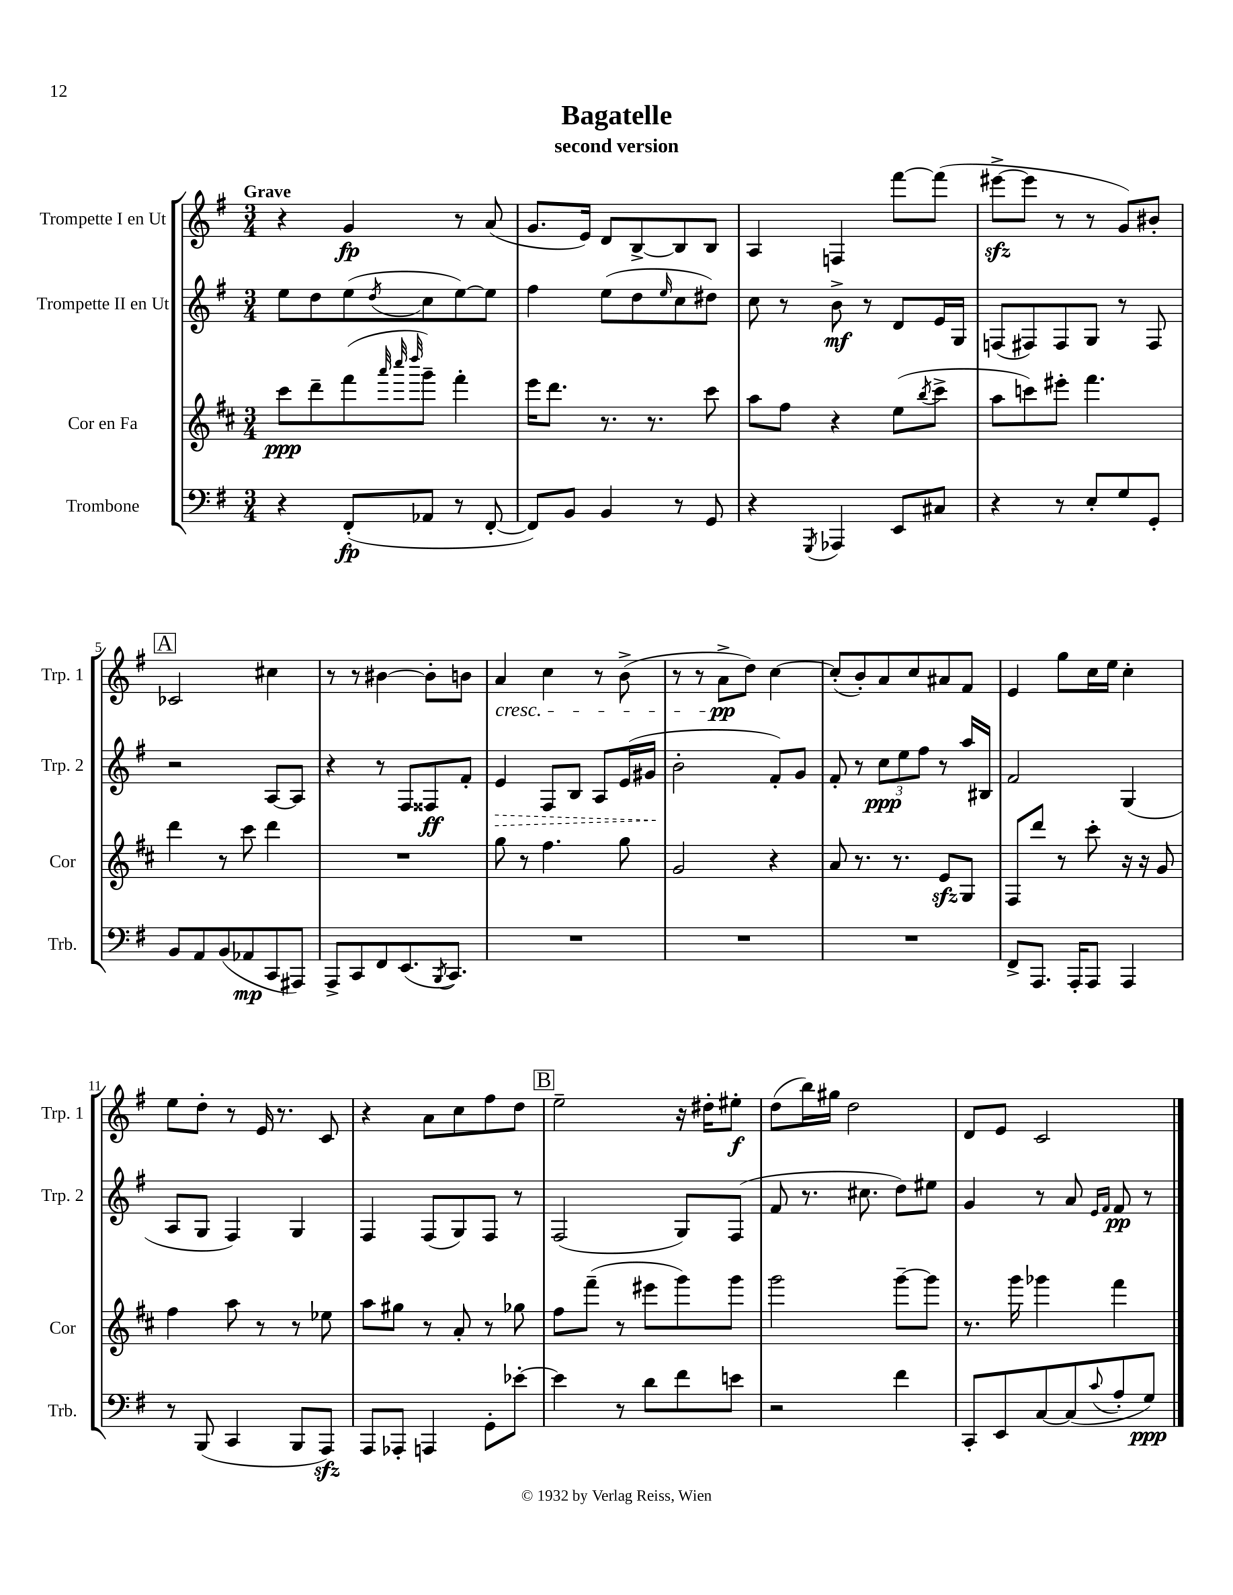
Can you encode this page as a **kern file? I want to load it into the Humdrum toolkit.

**kern	**kern	**kern	**kern
*staff4	*staff3	*staff2	*staff1
*clefF4	*clefG2	*clefG2	*clefG2
*k[f#]	*k[f#c#]	*k[f#]	*k[f#]
*M3/4	*M3/4	*M3/4	*M3/4
4r	8ccc#	8ee	4r
.	8ddd~	8dd	.
(8FF#'	(8fff#	(8ee	4g
.	32qqaaa	.	.
.	32qqcccc#	.	.
.	32qqdddd	8qdd	.
8AA-	8ggg~)	8cc	.
8r	4fff#'	[8ee)	8r
[8FF#'	.	8ee]	(8a
=	=	=	=
8FF#])	16eee	4ff#	8.g
.	8.ddd	.	.
8BB	.	.	.
.	.	.	16e)
4BB	8.r	(8ee	8d
.	.	8dd	[8B^
.	8.r	.	.
.	.	16qqee	.
8r	.	8cc	8B]
8GG	8ccc#	8dd#)	8B
=	=	=	=
4r	8aa	8cc	4A
.	8ff#	8r	.
8qGGG	.	.	.
4AAA-	4r	8b^	4F
.	.	8r	.
8EE	(8ee	8d	[8fff#
.	8qbb	.	.
8C#	8ccc#^	16e	(8fff#]
.	.	16G	.
=	=	=	=
4r	8aa	(8F	[8eee#^
.	8ccc)	8F#)	8eee#]
8r	8eee#'	8F#	8r
8E'	4.fff#	8G	8r
8G	.	8r	8g)
8GG'	.	8F#	8b#'
=	=	=	=
8BB	4ddd	2r	2c-
8AA	.	.	.
(8BB	8r	.	.
8AA-	8ccc#	.	.
8CC	4ddd	[8A	4cc#
8AAA#)	.	8A]	.
=	=	=	=
8AAA^	2.r	4r	8r
8CC	.	.	8r
8FF#	.	8r	[4b#
(8.EE	.	8F#	.
.	.	8F##	8b#']
8qBBB	.	.	.
8.CC)	.	.	.
.	.	8f#'	8b
=	=	=	=
2.r	8gg	4e	4a
.	8r	.	.
.	4.ff#	8F#	4cc
.	.	8B	.
.	.	8A	8r
.	8gg	(16e	(8b^
.	.	16g#	.
=	=	=	=
2.r	2g	2b'	8r
.	.	.	8r
.	.	.	8a^
.	.	.	8dd)
.	4r	8f#')	[4cc
.	.	8g	.
=	=	=	=
2.r	8a	8f#'	(8cc']
.	8.r	8r	8b')
.	.	12cc	8a
.	8.r	.	.
.	.	12ee	.
.	.	.	8cc
.	.	12ff#	.
.	8e	8r	8a#
.	8G	16aa	8f#
.	.	16B#	.
=	=	=	=
8FF#^	8F#	2f#	4e
8.AAA	8ddd	.	.
.	8r	.	8gg
16AAA'	.	.	.
8AAA	8ccc#'	.	16cc
.	.	.	16ee
4AAA	16r	(4G	4cc'
.	16r	.	.
.	8g	.	.
=	=	=	=
8r	4ff#	8A	8ee
(8BBB	.	8G	8dd'
4CC	8aa	4F#)	8r
.	8r	.	16e
.	.	.	8.r
8BBB	8r	4G	.
8AAA)	8ee-	.	8c
=	=	=	=
8AAA	8aa	4F#	4r
8AAA-'	8gg#	.	.
4AAA	8r	(8F#	8a
.	8a'	8G)	8cc
8GG'	8r	8F#	8ff#
[8e-'	8gg-	8r	8dd
=	=	=	=
4e-]	8ff#	(2F#	2ee~
.	(8fff#~	.	.
8r	8r	.	.
8d	8eee#	.	.
8f#	8ggg)	8G)	16r
.	.	.	16dd#'
8e	8ggg	(8F#	8ee#'
=	=	=	=
2r	2ggg	8f#	(8dd
.	.	8.r	16bb)
.	.	.	16gg#
.	.	.	2dd
.	.	8.cc#	.
4f#	[8ggg~	8dd)	.
.	8ggg]	8ee#	.
=	=	=	=
8CC'	8.r	4g	8d
8EE	.	.	8e
.	16ggg	.	.
[8C	4ggg-	8r	2c
(8C]	.	8a	.
.	.	16qqe	.
8qqc	.	16qqf#	.
8A'	4fff#	8f#	.
8G)	.	8r	.
==	==	==	==
*-	*-	*-	*-
